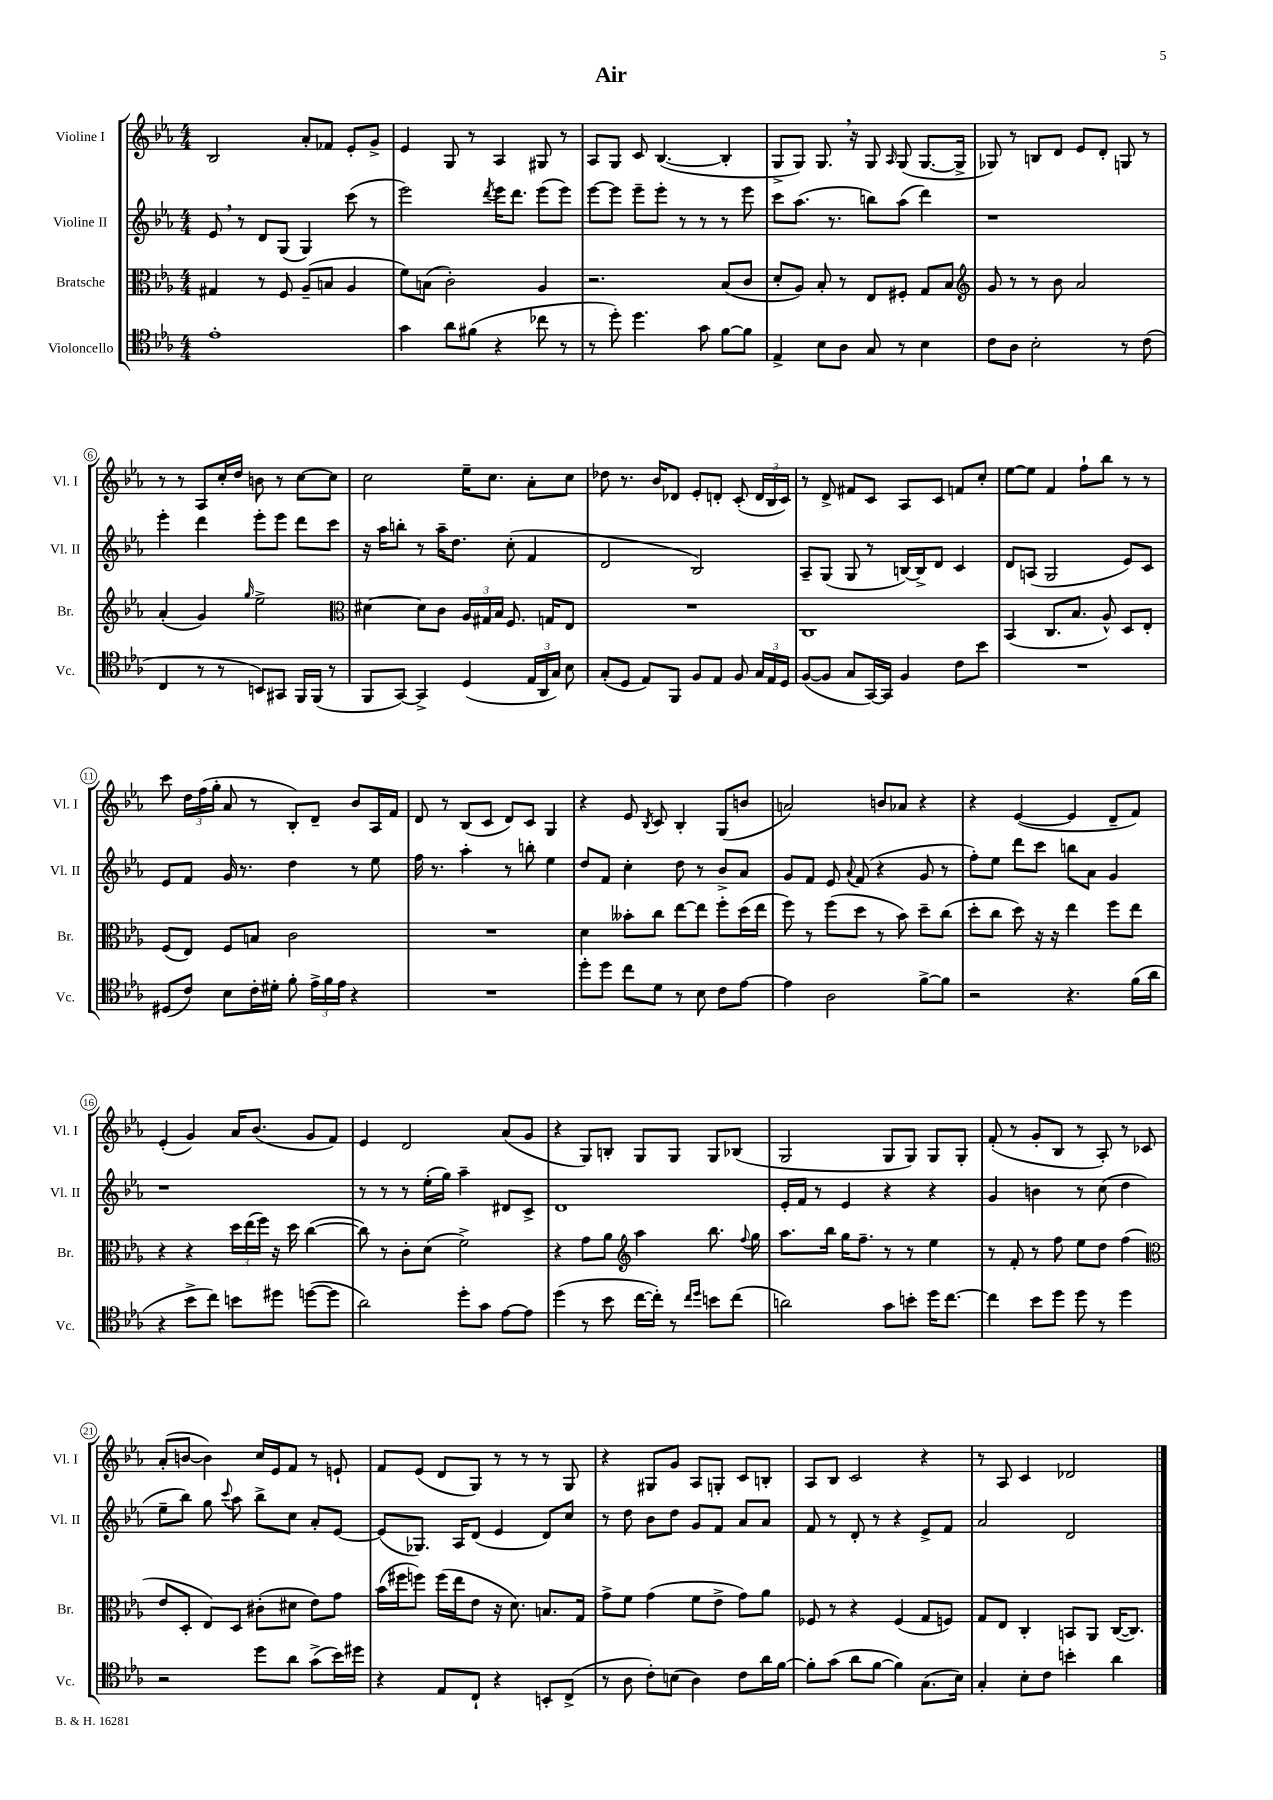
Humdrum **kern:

**kern	**kern	**kern	**kern
*staff4	*staff3	*staff2	*staff1
*clefC4	*clefC3	*clefG2	*clefG2
*k[b-e-a-]	*k[b-e-a-]	*k[b-e-a-]	*k[b-e-a-]
*M4/4	*M4/4	*M4/4	*M4/4
1e-'	4G#	8e-	2B-
.	.	8r	.
.	8r	8d	.
.	8F	(8G	.
.	(8A-~	4G)	8a-'
.	8B	.	8f-
.	4A-	(8ccc	8e-'
.	.	8r	8g^
=	=	=	=
4g	8f)	2eee-)	4e-
.	(8B	.	.
8a-	2c')	.	8G
(8f#	.	.	8r
.	.	8qddd	.
4r	.	16eee-	4A-
.	.	8.ddd	.
8cc-	4A-	(8eee-	8G#
8r	.	8eee-)	8r
=	=	=	=
8r	2.r	[8eee-	8A-
8dd')	.	8eee-]	8G
4.dd	.	8eee-~	8c
.	.	8eee-'	([4.B-
.	.	8r	.
8g	.	8r	.
[8f	(8B-	8r	4B-']
8f]	8c	8eee-	.
=	=	=	=
4E-^	8d'	8ccc	8G^
.	8A-)	(8.aa-	8G)
8B-	8B-'	.	8.G
.	.	8.r	.
8A-	8r	.	.
.	.	.	16r
8G	8E-	8bb)	8G
.	.	.	16qqA-
8r	8F#'	(8aa-	(8G
4B-	8G	4ddd)	[8.G
.	8B-	.	.
.	.	.	16G^]
=	=	=	=
*	*clefG2	*	*
8c	8g	1r	8G-)
8A-	8r	.	8r
2B-'	8r	.	8B
.	8b-	.	8d
.	2a-	.	8e-
.	.	.	8d'
8r	.	.	8G
(8c	.	.	8r
=	=	=	=
4C	(4a-'	4eee-'	8r
.	.	.	8r
8r	4g)	4ddd	8A-
8r	.	.	16cc'
.	.	.	16dd
.	16qqgg	.	.
8BB)	2ee-^	8eee-'	8b
8GG#	.	8eee-	8r
16FF	.	8ddd	[8cc
(16FF	.	.	.
8r	.	8ccc	8cc]
=	=	=	=
*	*clefC3	*	*
8FF	[4d#	16r	2cc
.	.	16aa-	.
[8GG)	.	8bb'	.
4GG^]	8d#]	8r	.
.	8c	16aa-~	.
.	.	8.dd	.
(4D	24A-	.	16ee-~
.	24G#	.	.
.	.	.	8.cc
.	24B-	.	.
.	8.F	(8cc'	.
24E-	.	4f	8a-'
24AA-	.	.	.
.	16G	.	.
24G)	.	.	.
8B-	8E-	.	8cc
=	=	=	=
(8G'	1r	2d	8dd-
8D	.	.	8.r
8E-)	.	.	.
.	.	.	16b-
8FF	.	.	8d-
8F	.	2B-)	8e-'
8E-	.	.	8d'
8F	.	.	(8c'
24G	.	.	24d
24E-	.	.	24B-
24D	.	.	24c)
=	=	=	=
([8F	1C	8A-~	8r
8F]	.	(8G	8d^
8G	.	8G	8f#
[16GG)	.	8r	8c
16GG]	.	.	.
4F	.	[16B)	8A-
.	.	16B^]	.
.	.	8d	8c
8c	.	4c	8f
8b-	.	.	8cc'
=	=	=	=
1r	(4BB-	8d	[8ee-
.	.	(8A	8ee-]
.	8.C	2G	4f
.	8.B-	.	.
.	.	.	8ff`
.	8A-^^)	.	8bb-
.	8D	8e-)	8r
.	8E-'	8c	8r
=	=	=	=
(8D#	(8F	8e-	8ccc
8c)	8E-)	8f	24dd
.	.	.	(24ff
.	.	.	24gg'
8B-	8F	16g	8a-
.	.	8.r	.
16c'	8B	.	8r
16d#'	.	.	.
8f'	2c	4dd	8B-')
24e-^	.	.	8d~
24f	.	.	.
24e-	.	.	.
4r	.	8r	8b-
.	.	8ee-	16A-
.	.	.	16f
=	=	=	=
1r	1r	16ff	8d
.	.	8.r	.
.	.	.	8r
.	.	4aa-'	(8B-
.	.	.	8c
.	.	8r	8d)
.	.	8bb'	8c
.	.	4ee-	4G
=	=	=	=
8dd'	4d	8dd	4r
8dd	.	8f	.
8cc	8b--'	4cc'	8e-
.	.	.	8qB-
8d	8cc	.	8c
8r	[8ee-	8dd	4B-'
8B-	8ee-]	8r	.
8c	8ff'	8b-^	(8G
[8e-	(16dd	8a-	8b
.	16ee-	.	.
=	=	=	=
4e-]	8ff)	8g	2a)
.	8r	8f	.
2A-	(8ff	8e-	.
.	.	8qqa-	.
.	8dd	(8f	.
.	8r	4r	8b
.	8b-)	.	8a-
[8f^	8dd~	8g	4r
8f]	(8cc	8r	.
=	=	=	=
2r	8dd'	8ff')	4r
.	8cc	8ee-	.
.	8dd)	8ddd	([4e-
.	16r	8ccc	.
.	16r	.	.
4.r	4ee-	8bb	4e-]
.	.	8a-	.
.	8ff	4g	8d~
(16f	8ee-	.	8f)
16a-	.	.	.
=	=	=	=
4r	4r	1r	(4e-'
8b-^	4r	.	4g)
8cc)	.	.	.
8b	24dd	.	16a-
.	(24ee-	.	.
.	.	.	(8.b-
.	24ff)	.	.
8dd#	16r	.	.
.	16dd	.	.
([8dd	([4cc	.	8g
8dd]	.	.	8f)
=	=	=	=
2a-)	8cc])	8r	4e-
.	8r	8r	.
.	8c'	8r	2d
.	(8d	(16ee-'	.
.	.	16gg)	.
8dd'	2f^)	4aa-~	.
8g	.	.	.
[8e-	.	8d#	(8a-
8e-]	.	8c^	8g
=	=	=	=
(4dd	4r	1d	4r
8r	8g	.	8G)
8b-	8a-	.	8B'
*	*clefG2	*	*
[16cc	4aa-	.	8G
16cc'])	.	.	.
8r	.	.	8G
16qqcc	.	.	.
16qqdd	.	.	.
8b	8.bb-	.	8G
(8cc	.	.	(8B-
.	8qqff	.	.
.	16gg	.	.
=	=	=	=
2a)	8.aa-	16e-'	2G
.	.	16f	.
.	.	8r	.
.	16bb-	.	.
.	16gg	4e-	.
.	8.ff~	.	.
8g	8r	4r	8G
8b'	8r	.	8G)
16dd	4ee-	4r	8G
[8.cc	.	.	.
.	.	.	8G'
=	=	=	=
4cc]	8r	4g	(8f'
.	8f'	.	8r
8b-	8r	4b	8g'
8dd	8ff	.	8B-
8dd	8ee-	8r	8r
8r	8dd	(8cc	8A-')
4dd	(4ff	4dd	8r
.	.	.	8c-
=	=	=	=
*	*clefC3	*	*
2r	8e-	8ee-~	(8a-'
.	8D'	8bb-)	[8b
.	8E-)	8gg	4b])
.	.	8qqccc	.
.	8D	8aa-	.
8dd	(8c#'	8bb-^	16cc
.	.	.	16e-
8a-	8d#	8cc	8f
(8g^	8e-)	8a-'	8r
16b-)	8g	[8e-	8e`
16dd#	.	.	.
=	=	=	=
4r	(16b-	(8e-]	8f
.	16ff#	.	.
.	8ff)	8.G-)	(8e-
8E-	(16ff	.	8d
.	16ee-	16A-	.
8C`	8e-	(8d	8G)
4r	16r	4e-	8r
.	8.d)	.	.
.	.	.	8r
8BB'	8.B	8d)	8r
(8C^	.	8cc	8G
.	16G	.	.
=	=	=	=
8r	8g^	8r	4r
8A-	8f	8dd	.
8c')	(4g	8b-	8G#
(8B	.	8dd	8g
4A-)	8f	8g	8A-
.	8e-^	8f	8G'
8c	8g)	8a-	8c
16a-	8a-	8a-	8B'
[16f	.	.	.
=	=	=	=
8f']	8F-	8f	8A-
(8g	8r	8r	8B-
8a-	4r	8d'	2c
[8f	.	8r	.
4f])	(4F-	4r	.
(8.G	8G	8e-^	4r
.	8F)	8f	.
16B-)	.	.	.
=	=	=	=
4G'	8G	2a-	8r
.	8E-	.	8A-
8B-'	4C'	.	4c
8c	.	.	.
4b'	8BB	2d	2d-
.	8AA-	.	.
4a-	([16C	.	.
.	8.C])	.	.
==	==	==	==
*-	*-	*-	*-
